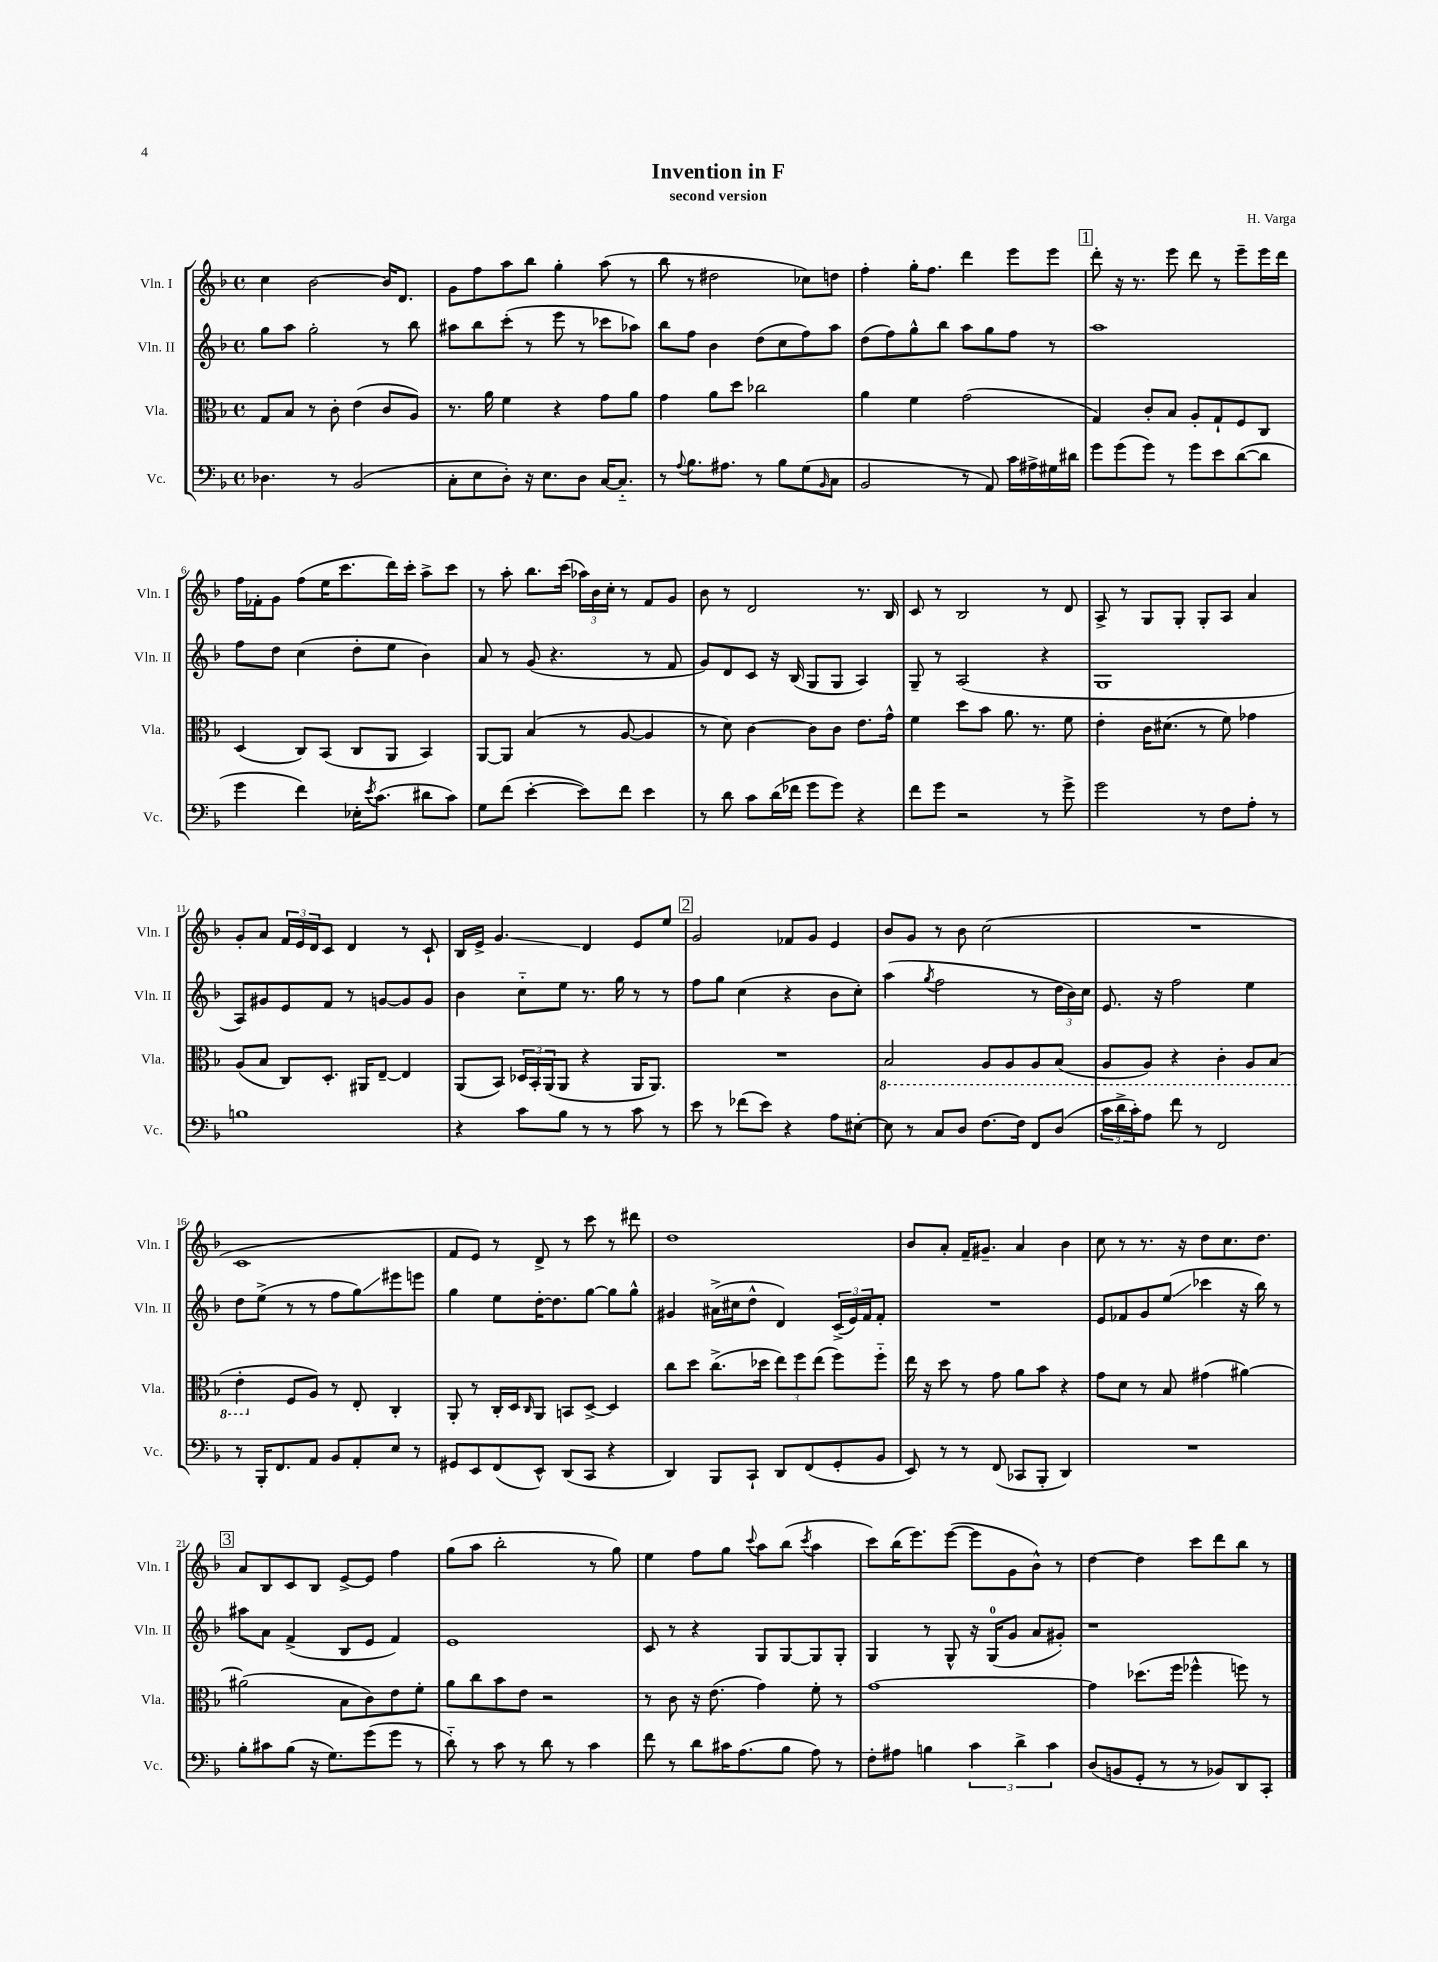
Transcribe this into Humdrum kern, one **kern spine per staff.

**kern	**kern	**kern	**kern
*staff4	*staff3	*staff2	*staff1
*clefF4	*clefC3	*clefG2	*clefG2
*k[b-]	*k[b-]	*k[b-]	*k[b-]
*M4/4	*M4/4	*M4/4	*M4/4
*met(c)	*met(c)	*met(c)	*met(c)
4.D-\	8G/L	8gg\L	4cc\
.	8B-/J	8aa\J	.
.	8r	2gg'\	[2b-\
8r	8c'\	.	.
(2BB-/	(4e\	.	.
.	8c/L	8r	16b-/]LK
.	.	.	8.d/J
.	8A/J)	8bb-\	.
=	=	=	=
8C'\L	8.r	8aa#\L	8g\L
8E\	.	8bb-\	8ff\
.	16a\	.	.
8D'\J)	4f\	(8ccc'\J	8aa\
16r	.	8r	8bb-\J
8.E\L	.	.	.
.	4r	8eee\	4gg'\
8D\J	.	8r	.
[16C/LK	8g\L	8ccc-\L	(8aa\
8.C'~/]J	.	.	.
.	8a\J	8aa-\J)	8r
=	=	=	=
8r	4g\	8bb-\L	8bb-\
8qqA/	.	.	.
8.B-\L	.	8ff\J	8r
.	8a\L	4b-\	2dd#\
8.A#\J	.	.	.
.	8dd\J	.	.
8r	2cc-\	(8dd\L	.
8B-\L	.	8cc\	.
(8G\	.	8ff\)	8cc-\L)
16qqBB-/	.	.	.
8C\J	.	8aa\J	8dd\J
=	=	=	=
2BB-/	4a\	(8dd\L	4ff'\
.	.	8ff\)	.
.	4f\	8gg^^\	16gg'\LK
.	.	.	8.ff\J
.	.	8bb-\J	.
8r	(2g\	8aa\L	4ddd\
8AA/)	.	8gg\	.
16c\LL	.	8ff\J	8eee\L
16A#^\	.	.	.
16G#\	.	8r	8eee\J
16d#\JJ	.	.	.
=	=	=	=
8g\L	4G/)	1aa	8ddd'\
(8g\	.	.	16r
.	.	.	8.r
8g\J)	8c'/L	.	.
8r	8B-/J	.	8eee\
8g\L	8A'/L	.	8ddd\
8e\	8G`/	.	8r
([8d\	8F/	.	8eee~\L
8d\]J	8C/J	.	16eee\L
.	.	.	16ddd\JJ
=	=	=	=
4g\	(4D/	8ff\L	16ff\LL
.	.	.	16f-'\J
.	.	8dd\J	8g\J
4f\)	8C/L)	(4cc\	(8ff\L
.	(8BB-/J	.	16ee\K
.	.	.	8.ccc\
16E-'\LK	8C/L	8dd'\L	.
8qe/	.	.	.
(8.c\J	.	.	.
.	8AA/J	8ee\J	16ddd\L)
.	.	.	16ccc'\JJ
8d#\L	4BB-/)	4b-\)	8aa^\L
8c\J)	.	.	8ccc\J
=	=	=	=
8G\L	[8AA/L	8a/	8r
(8f\J	8AA/]J	8r	8aa'\
[4e'\	(4B-/	(8g/	8.bb-\L
.	.	4.r	.
.	.	.	(16ccc\Jk
8e\]L)	8r	.	24aa-\LL)
.	.	.	24b-\
.	.	.	24cc'\JJ
8f\J	[8A/	.	8r
4e\	4A/]	8r	8f/L
.	.	8f/	8g/J
=	=	=	=
8r	8r	8g/L)	8b-\
8d\	8d\)	8d/	8r
8c\L	[4c\	8c/J	2d/
(16d\L	.	16r	.
16f-\JJ	.	(16B-/	.
8g\L	8c\]L	8G/L	.
8g\J)	8c\J	8G/J	.
4r	8.e\L	4A/)	8.r
.	16g^^\Jk	.	16B-/
=	=	=	=
8f\L	4f\	8G~/	8c/
8g\J	.	8r	8r
2r	8dd\L	(2A/	2B-/
.	8b-\J	.	.
.	8.a\	.	.
.	8.r	.	.
8r	.	4r	8r
8g^\	8f\	.	8d/
=	=	=	=
2g\	4e'\	1G	8A^/
.	.	.	8r
.	16c\LK	.	8G/L
.	(8.d#\J	.	.
.	.	.	8G'/J
8r	8r	.	8G'/L
8F\L	8f\)	.	8A/J
8A'\J	4g-\	.	4a/
8r	.	.	.
=	=	=	=
1B	(8A/L	8A/L)	8g'/L
.	8B-/J	8g#/	8a/J
.	8C/L)	8e/	24f/LL
.	.	.	24e/
.	.	.	24d/J
.	8.D'/J	8f/J	8c/J
.	.	8r	4d/
.	16AA#/LK	.	.
.	[8E~/J	[8g/L	.
.	4E/]	8g/]	8r
.	.	8g/J	8c`/
=	=	=	=
4r	(8AA/L	4b-\	16B-/LL
.	.	.	16e^/JJ
.	8BB-/J)	.	4.g/
8c\L	24D-/LL	8cc'~\L	.
.	24BB-'/	.	.
.	(24AA/J	.	.
8B-\J	8AA/J	8ee\J	.
8r	4r	8.r	4d/
8r	.	.	.
.	.	16gg\	.
8c\	16AA/LK	8r	8e/L
.	8.AA/J)	.	.
8r	.	8r	8ee/J
=	=	=	=
8e\	1r	8ff\L	2g/
8r	.	8gg\J	.
(8f-\L	.	(4cc\	.
8e\J)	.	.	.
4r	.	4r	8f-/L
.	.	.	8g/J
8A\L	.	8b-\L	4e/
[8E#'\J	.	8cc'\J)	.
=	=	=	=
8E#\]	2BB-/	(4aa\	8b-/L
8r	.	.	8g/J
.	.	8qgg/	.
8C/L	.	2ff\	8r
8D/J	.	.	8b-\
[8.F\L	8AA/L	.	(2cc\
.	8AA/	.	.
16F\]Jk	.	.	.
8FF/L	8AA/	8r	.
(8D/J	(8BB-/J	24dd\LL	.
.	.	24b-\)	.
.	.	24cc\JJ	.
=	=	=	=
24c\LL	8AA/L	8.e/	1r
24d^\	.	.	.
24c'\J)	.	.	.
8A\J	8AA/J)	.	.
.	.	16r	.
8f\	4r	2ff\	.
8r	.	.	.
2FF/	4C'\	.	.
.	8AA/L	4ee\	.
.	(8BB-/J	.	.
=	=	=	=
8r	4E'\	8dd\L	1c
16BBB-'/LK	.	(8ee^\J	.
8.FF/	.	.	.
.	8F/L	8r	.
8AA/J	8A/J)	8r	.
8BB-/L	8r	8ff\L	.
8AA'/	8E'/	8gg\)	.
8E/J	4C'/	8eee#\	.
8r	.	8eee\J	.
=	=	=	=
8GG#/L	8AA'/	4gg\	8f/L
8EE/	8r	.	8e/J)
(8FF/	16C'/LL	8ee\L	8r
.	16D/J	.	.
.	16qqC/	.	.
8EE^^/J)	8AA/J	[16dd'\K	8d^/
.	.	8.dd\]	.
(8DD/L	8BB/L	.	8r
8CC/J	[8D^/J	[8gg\J	8ccc\
4r	4D/]	8gg\]L	8r
.	.	8gg^^\J	8ddd#\
=	=	=	=
4DD/)	8cc\L	4g#/	1dd
.	8dd\J	.	.
8BBB-/L	(8.cc^\L	(16a#^\LL	.
.	.	16cc#\J	.
8CC`/J	.	8dd^^\J	.
.	16dd-\Jk	.	.
8DD/L	12ee\L)	4d/)	.
.	12ff\	.	.
(8FF/	.	.	.
.	(12ee\J	.	.
8GG'/	8ff\L)	(24c^/LL	.
.	.	24e/)	.
.	.	24f/J	.
8BB-/J	8ff'~\J	8f'/J	.
=	=	=	=
8EE/)	16ee\	1r	8b-/L
.	16r	.	.
8r	8dd\	.	8a'/J
8r	8r	.	16f~/LK
.	.	.	8.g#~/J
(8FF/	8g\	.	.
8CC-/L	8a\L	.	4a/
8BBB-'/J	8b-\J	.	.
4DD/)	4r	.	4b-\
=	=	=	=
1r	8g\L	8e/L	8cc\
.	8d\J	8f-/	8r
.	8r	8g/	8.r
.	8B-/	(8ee/J	.
.	.	.	16r
.	(4g#\	4ccc-\	8dd\L
.	.	.	8.cc\
.	[4a#\)	16r	.
.	.	16bb-\)	8.dd\J
.	.	8r	.
=	=	=	=
8B-'\L	(2a#\]	8aa#\L	8a/L
8c#\	.	8a\J	8B-/
(8B-\J	.	(4f^/	8c/
16r	.	.	8B-/J
8.G\L)	.	.	.
.	8B-\L	8B-/L	[8e^/L
(8g\	8c\)	8e/J	8e/]J
8g\J	8e\	4f/)	4ff\
8r	8f'\J	.	.
=	=	=	=
8d'~\)	8a\L	1e	(8gg\L
8r	8cc\	.	8aa\J
8c\	8b-\	.	2bb-'\
8r	8e\J	.	.
8d\	2r	.	.
8r	.	.	.
4c\	.	.	8r
.	.	.	8gg\)
=	=	=	=
8f\	8r	8c/	4ee\
8r	8c\	8r	.
8d\L	16r	4r	8ff\L
.	(8.e\	.	.
16c#\K	.	.	8gg\J
(8.A\	.	.	.
.	.	.	8qqccc/
.	4g\)	8G/L	8aa\L
8B-\J	.	[8G/	(8bb-\J
.	.	.	8qccc/
8A\)	8f'\	8G/]	4aa\
8r	8r	8G'/J	.
=	=	=	=
8F'\L	[1g	4G/	8ccc\L)
8A#\J	.	.	(16bb-\K
.	.	.	8.eee\)
4B\	.	8r	.
.	.	8G^^/	([8eee\J
6c\	.	16r	8eee\]L
.	.	(16G/LK	.
.	.	8g/J	8g\
6d^\	.	.	.
.	.	8a/L	8b-^^\J)
6c\	.	.	.
.	.	8g#'/J)	8r
=	=	=	=
(8D/L	4g\]	1r	[4dd\
8BB/	.	.	.
8GG'/J	(8.dd-\L	.	4dd\]
8r	.	.	.
.	16ff\Jk	.	.
8r	4ff-^^\	.	8ccc\L
8BB-/L)	.	.	8ddd\
8DD/	8ff\)	.	8bb-\J
8CC'/J	8r	.	8r
==	==	==	==
*-	*-	*-	*-
